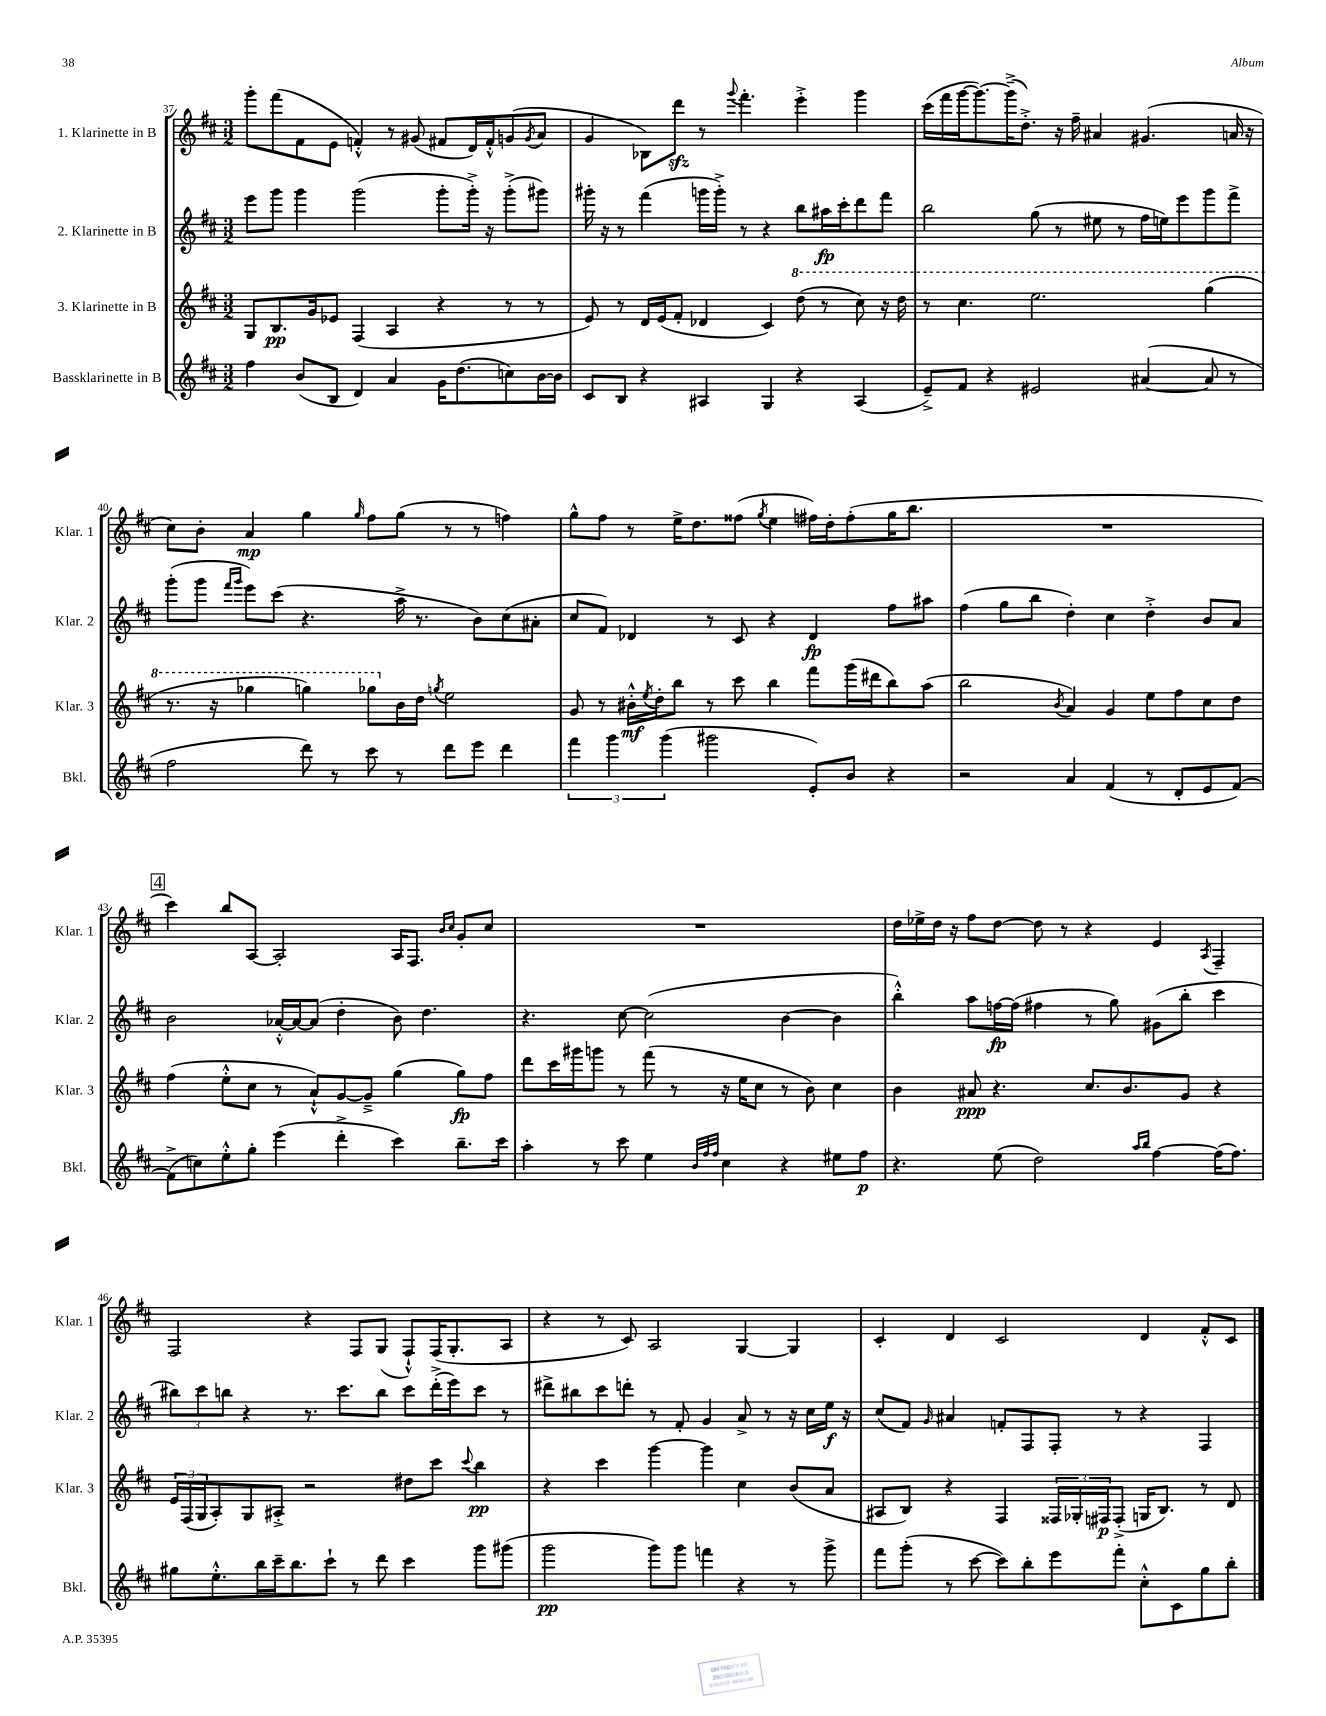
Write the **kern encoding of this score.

**kern	**dynam	**kern	**dynam	**kern	**dynam	**kern	**dynam
*part4	*part4	*part3	*part3	*part2	*part2	*part1	*part1
*staff4	*staff4	*staff3	*staff3	*staff2	*staff2	*staff1	*staff1
*I"Bassklarinette in B	*	*I"3. Klarinette in B	*	*I"2. Klarinette in B	*	*I"1. Klarinette in B	*
*I'Bkl.	*	*I'Klar. 3	*	*I'Klar. 2	*	*I'Klar. 1	*
*clefG2	*	*clefG2	*	*clefG2	*	*clefG2	*
*k[f#c#]	*	*k[f#c#]	*	*k[f#c#]	*	*k[f#c#]	*
*M3/2	*	*M3/2	*	*M3/2	*	*M3/2	*
=37	=37	=37	=37	=37	=37	=37	=37
4ff#\	.	8G/L	.	8eee\L	.	8ggg'\L	.
.	.	8.B/	pp	8ggg\J	.	(8fff#\	.
(8b/L	.	.	.	4ggg\	.	8f#\	.
.	.	16g/k	.	.	.	.	.
8B/J	.	8e-X/J	.	.	.	8e\J	.
4d/)	.	(4F#/	.	(2ggg\	.	4fn'^^/)	.
4a/	.	4A/	.	.	.	8r	.
.	.	.	.	.	.	(8g#X/	.
16g\KL	.	4r	.	8ggg'\L	.	8f#X/L	.
(8.dd\	.	.	.	.	.	.	.
.	.	.	.	16ggg'^\Jk)	.	16d/L)	.
.	.	.	.	16r	.	16f#'^^/J	.
8ccn\)	.	8r	.	(8ggg'^\L	.	(8gn/	.
.	.	.	.	.	.	8qg/	.
[16b\L	.	8r	.	8ggg#X\J)	.	8a/J	.
16b\JJ]	.	.	.	.	.	.	.
=38	=38	=38	=38	=38	=38	=38	=38
8c#/L	.	8e/)	.	16ggg#X'\	.	4g/	.
.	.	.	.	16r	.	.	.
8B/J	.	8r	.	8r	.	.	.
4r	.	16d/LL	.	(4fff#\	.	8B-X\L)	.
.	.	(16e/J	.	.	.	.	.
.	.	8f#'/J	.	.	.	8dddzz\J	.
4A#X/	.	4d-X/	.	16gggn\LL	.	8r	.
.	.	.	.	16ggg'^\JJ)	.	.	.
.	.	.	.	.	.	8qqggg/	.
.	.	.	.	8r	.	4.fff#'\	.
4G/	.	4c#/)	.	4r	.	.	.
*	*	*8va	*	*	*	*	*
4r	.	(8ddd\	.	8bb\L	.	4eee'^\	.
.	.	8r	.	16aa#X\L	fp	.	.
.	.	.	.	16ccc#'\J	.	.	.
(4A#/	.	8ccc#\)	.	8ddd\	.	4ggg\	.
.	.	16r	.	8fff#\J	.	.	.
.	.	16ddd\	.	.	.	.	.
=39	=39	=39	=39	=39	=39	=39	=39
8e~^/L)	.	8r	.	2bb\	.	(16ccc#\LL	.
.	.	.	.	.	.	16fff#\	.
8f#/J	.	4.ccc#\	.	.	.	[16ggg\J	.
.	.	.	.	.	.	8.ggg\_)	.
4r	.	.	.	.	.	.	.
.	.	.	.	.	.	(16ggg~^\K]	.
.	.	.	.	.	.	8.dd'^\J)	.
2e#X/	.	2.eee\	.	(8gg\	.	.	.
.	.	.	.	8r	.	16r	.
.	.	.	.	.	.	16ff#~\	.
.	.	.	.	8ee#X\	.	4a#X/	.
.	.	.	.	8r	.	.	.
([4a#X/	.	.	.	16ff#\LL	.	(4.g#X/	.
.	.	.	.	16een\J)	.	.	.
.	.	.	.	8eee\	.	.	.
8a#/]	.	(4ggg\	.	8ggg\	.	.	.
8r	.	.	.	8fff#^\J	.	16an/	.
.	.	.	.	.	.	16r	.
!!LO:LB:g=z
=40	=40	=40	=40	=40	=40	=40	=40
2ff#\	.	8.r	.	(8ggg'\L	.	8cc#\L)	.
.	.	.	.	8ggg\J	.	8b'\J	.
.	.	16r	.	.	.	.	.
.	.	.	.	16qqfff#/LL	.	.	.
.	.	.	.	16qqggg/JJ	.	.	.
.	.	4ggg-X\	.	8eee\L)	.	4a/	mp
.	.	.	.	(8ccc#\J	.	.	.
8ddd\)	.	4gggn\)	.	4.r	.	4gg\	.
8r	.	.	.	.	.	.	.
.	.	.	.	.	.	16qqgg/	.
8ccc#\	.	8ggg-X\L	.	.	.	8ff#\L	.
*	*	*X8va	*	*	*	*	*
8r	.	16b\L	.	16aa^\	.	(8gg\J	.
.	.	16dd\JJ	.	8.r	.	.	.
.	.	8qggn/	.	.	.	.	.
8ddd\L	.	2ee\	.	.	.	8r	.
8eee\J	.	.	.	8b\L)	.	8r	.
4ddd\	.	.	.	(8cc#\	.	4ffn\)	.
.	.	.	.	8a#X'\J	.	.	.
=41	=41	=41	=41	=41	=41	=41	=41
6fff#\	.	8g/	.	8cc#/L	.	8gg^^\L	.
.	.	8r	.	8f#/J)	.	8ff#\J	.
6ggg\	.	.	.	.	.	.	.
.	.	16b#X'^^\LL	mf	4d-X/	.	8r	.
.	.	8qee/	.	.	.	.	.
.	.	16dd'\J	.	.	.	.	.
(6ggg\	.	.	.	.	.	.	.
.	.	8bb\J	.	.	.	16ee^\KL	.
.	.	.	.	.	.	8.dd\	.
2ggg#X\	.	8r	.	8r	.	.	.
.	.	8ccc#\	.	8c#/	.	(8ff##X\J	.
.	.	.	.	.	.	8qgg/	.
.	.	4bb\	.	4r	.	4ee\	.
8e'/L)	.	8fff#\L	.	4d-/	fp	16ff#X\LL)	.
.	.	.	.	.	.	16dd'\J	.
8b/J	.	(16ggg\L	.	.	.	(8ff#'\	.
.	.	16ddd#X\J	.	.	.	.	.
4r	.	8bb\)	.	8ff#\L	.	16gg\K	.
.	.	.	.	.	.	8.bb\J	.
.	.	(8aa\J	.	8aa#X\J	.	.	.
=42	=42	=42	=42	=42	=42	=42	=42
2r	.	2bb\	.	(4ff#\	.	1.r	.
.	.	.	.	8gg\L	.	.	.
.	.	.	.	8bb\J	.	.	.
.	.	8qb/	.	.	.	.	.
4a/	.	4a/)	.	4dd'\)	.	.	.
(4f#/	.	4g/	.	4cc#\	.	.	.
8r	.	8ee\L	.	4dd'^\	.	.	.
8d'/L	.	8ff#\	.	.	.	.	.
8e/	.	8cc#\	.	8b/L	.	.	.
[8f#/J)	.	8dd\J	.	8a/J	.	.	.
!!LO:LB:g=z
!!LO:REH:place=s1:t=4
=43	=43	=43	=43	=43	=43	=43	=43
(8f#^\L]	.	(4ff#\	.	2b\	.	4ccc#\)	.
8ccn\)	.	.	.	.	.	.	.
8ee'^^\	.	8ee'^^\L	.	.	.	8bb/L	.
8gg'\J	.	8cc#\J	.	.	.	[8A/J	.
(4eee\	.	8r	.	[16a-X'^^/LL	.	2A'/]	.
.	.	.	.	16a-/J_	.	.	.
.	.	8a`^^/L)	.	(8a-/J]	.	.	.
4ddd'^\	.	[8g/	.	4dd'\	.	.	.
.	.	8g~^/J]	.	.	.	.	.
4ccc#\)	.	(4gg\	.	8b\)	.	16A/KL	.
.	.	.	.	.	.	8.F#/J	.
.	.	.	.	4.dd\	.	.	.
.	.	.	.	.	.	16qqb/LL	.
.	.	.	.	.	.	16qqcc#/JJ	.
8.bb~\L	.	8gg\L)	fp	.	.	8g'/L	.
.	.	8ff#\J	.	.	.	8cc#/J	.
16ccc#\Jk	.	.	.	.	.	.	.
=44	=44	=44	=44	=44	=44	=44	=44
4aa'\	.	8ddd\L	.	4.r	.	1.r	.
.	.	16ccc#\L	.	.	.	.	.
.	.	16ggg#X\J	.	.	.	.	.
8r	.	8gggn\J	.	.	.	.	.
8ccc#\	.	8r	.	[8cc#\	.	.	.
4ee\	.	(8fff#\	.	(2cc#\]	.	.	.
.	.	8r	.	.	.	.	.
32qqb/LLL	.	.	.	.	.	.	.
32qqff#/	.	.	.	.	.	.	.
32qqff#/JJJ	.	.	.	.	.	.	.
4cc#\	.	16r	.	.	.	.	.
.	.	16ee\KL	.	.	.	.	.
.	.	8cc#\J	.	.	.	.	.
4r	.	8r	.	[4b\	.	.	.
.	.	8b\)	.	.	.	.	.
8ee#X\L	.	4cc#\	.	4b\]	.	.	.
8ff#\J	p	.	.	.	.	.	.
=45	=45	=45	=45	=45	=45	=45	=45
4.r	.	4b\	.	4bb'^^\)	.	16dd\LL	.
.	.	.	.	.	.	16ee-X^\	.
.	.	.	.	.	.	16dd\JJ	.
.	.	.	.	.	.	16r	.
.	.	8a#X/	ppp	8aa\L	.	8ff#\L	.
(8ee\	.	4.r	.	[16ffn\L	fp	[8dd\J	.
.	.	.	.	(16ff\JJ]	.	.	.
2dd\)	.	.	.	4ff#X\	.	8dd\]	.
.	.	.	.	.	.	8r	.
.	.	8.cc#/L	.	8r	.	4r	.
.	.	.	.	8gg\)	.	.	.
.	.	8.b/	.	.	.	.	.
16qqaa/LL	.	.	.	.	.	.	.
16qqbb/JJ	.	.	.	.	.	.	.
[4ff#\	.	.	.	(8g#X\L	.	4e/	.
.	.	8g/J	.	8bb'\J	.	.	.
.	.	.	.	.	.	8qA/	.
(16ff#\KL]	.	4r	.	4ccc#\	.	4F#~/	.
8.ff#\J)	.	.	.	.	.	.	.
!!LO:LB:g=z
=46	=46	=46	=46	=46	=46	=46	=46
8gg#X\L	.	24e/LL	.	12bb#X\L)	.	2F#/	.
.	.	(24F#/	.	.	.	.	.
.	.	24G/J	.	12ccc#\	.	.	.
8.ee'^^\	.	8A'/)	.	.	.	.	.
.	.	.	.	12bbn\J	.	.	.
.	.	8G/	.	4r	.	.	.
16bb\L	.	.	.	.	.	.	.
16ccc#~\J	.	8A#X'^/J	.	.	.	.	.
8.bb\	.	.	.	.	.	.	.
.	.	2r	.	8.r	.	4r	.
8ccc#`\J	.	.	.	.	.	.	.
.	.	.	.	8.ccc#\L	.	.	.
8r	.	.	.	.	.	8F#/L	.
8ddd\	.	.	.	8bb\J	.	(8G/J	.
4ccc#\	.	8dd#X\L	.	8ccc#\L	.	8F#`^^/L)	.
.	.	8ccc#\J	.	(16ddd'^\L	.	(16F#/K	.
.	.	.	.	16eee\J)	.	8.G'/	.
.	.	8qqccc#/	.	.	.	.	.
8ggg\L	.	4bb\	pp	8ccc#\J	.	.	.
(8ggg#X\J	.	.	.	8r	.	8A/J	.
=47	=47	=47	=47	=47	=47	=47	=47
2ggg\	pp	4r	.	8ddd#X^\L	.	4r	.
.	.	.	.	8bb#X\	.	.	.
.	.	4ccc#\	.	8ccc#\	.	8r	.
.	.	.	.	8dddn'\J	.	8c#/)	.
8ggg\L)	.	[4ggg\	.	8r	.	2A/	.
8ggg\J	.	.	.	8f#'/	.	.	.
4fffn\	.	4ggg\]	.	4g/	.	.	.
4r	.	4cc#\	.	8a^/	.	[4G/	.
.	.	.	.	8r	.	.	.
8r	.	(8b/L	.	16r	.	4G/]	.
.	.	.	.	16cc#\LL	.	.	.
8ggg^\	.	8a/J	.	16ee\JJ	f	.	.
.	.	.	.	16r	.	.	.
=48	=48	=48	=48	=48	=48	=48	=48
8fff#\L	.	8A#X/L	.	(8cc#/L	.	4c#'/	.
(8ggg'\J	.	8B/J)	.	8f#/J)	.	.	.
.	.	.	.	16qqg/	.	.	.
8r	.	4r	.	4a#X/	.	4d/	.
[8ccc#\	.	.	.	.	.	.	.
8ccc#\L])	.	4F#/	.	8fn'/L	.	2c#/	.
8bb'\	.	.	.	8F#/	.	.	.
8eee\	.	24F##X/LL	.	8F#'/J	.	.	.
.	.	24G-X'/	.	.	.	.	.
.	.	24F#X/J	p	.	.	.	.
8fff#'\J	.	(8F#'^/J	.	8r	.	.	.
8cc#'^^\L	.	16Gn/KL	.	4r	.	4d/	.
.	.	8.B/J)	.	.	.	.	.
8c#\	.	.	.	.	.	.	.
8gg\	.	8r	.	4F#/	.	8f#'^^/L	.
8bb'\J	.	8d/	.	.	.	8c#/J	.
==	==	==	==	==	==	==	==
*-	*-	*-	*-	*-	*-	*-	*-
